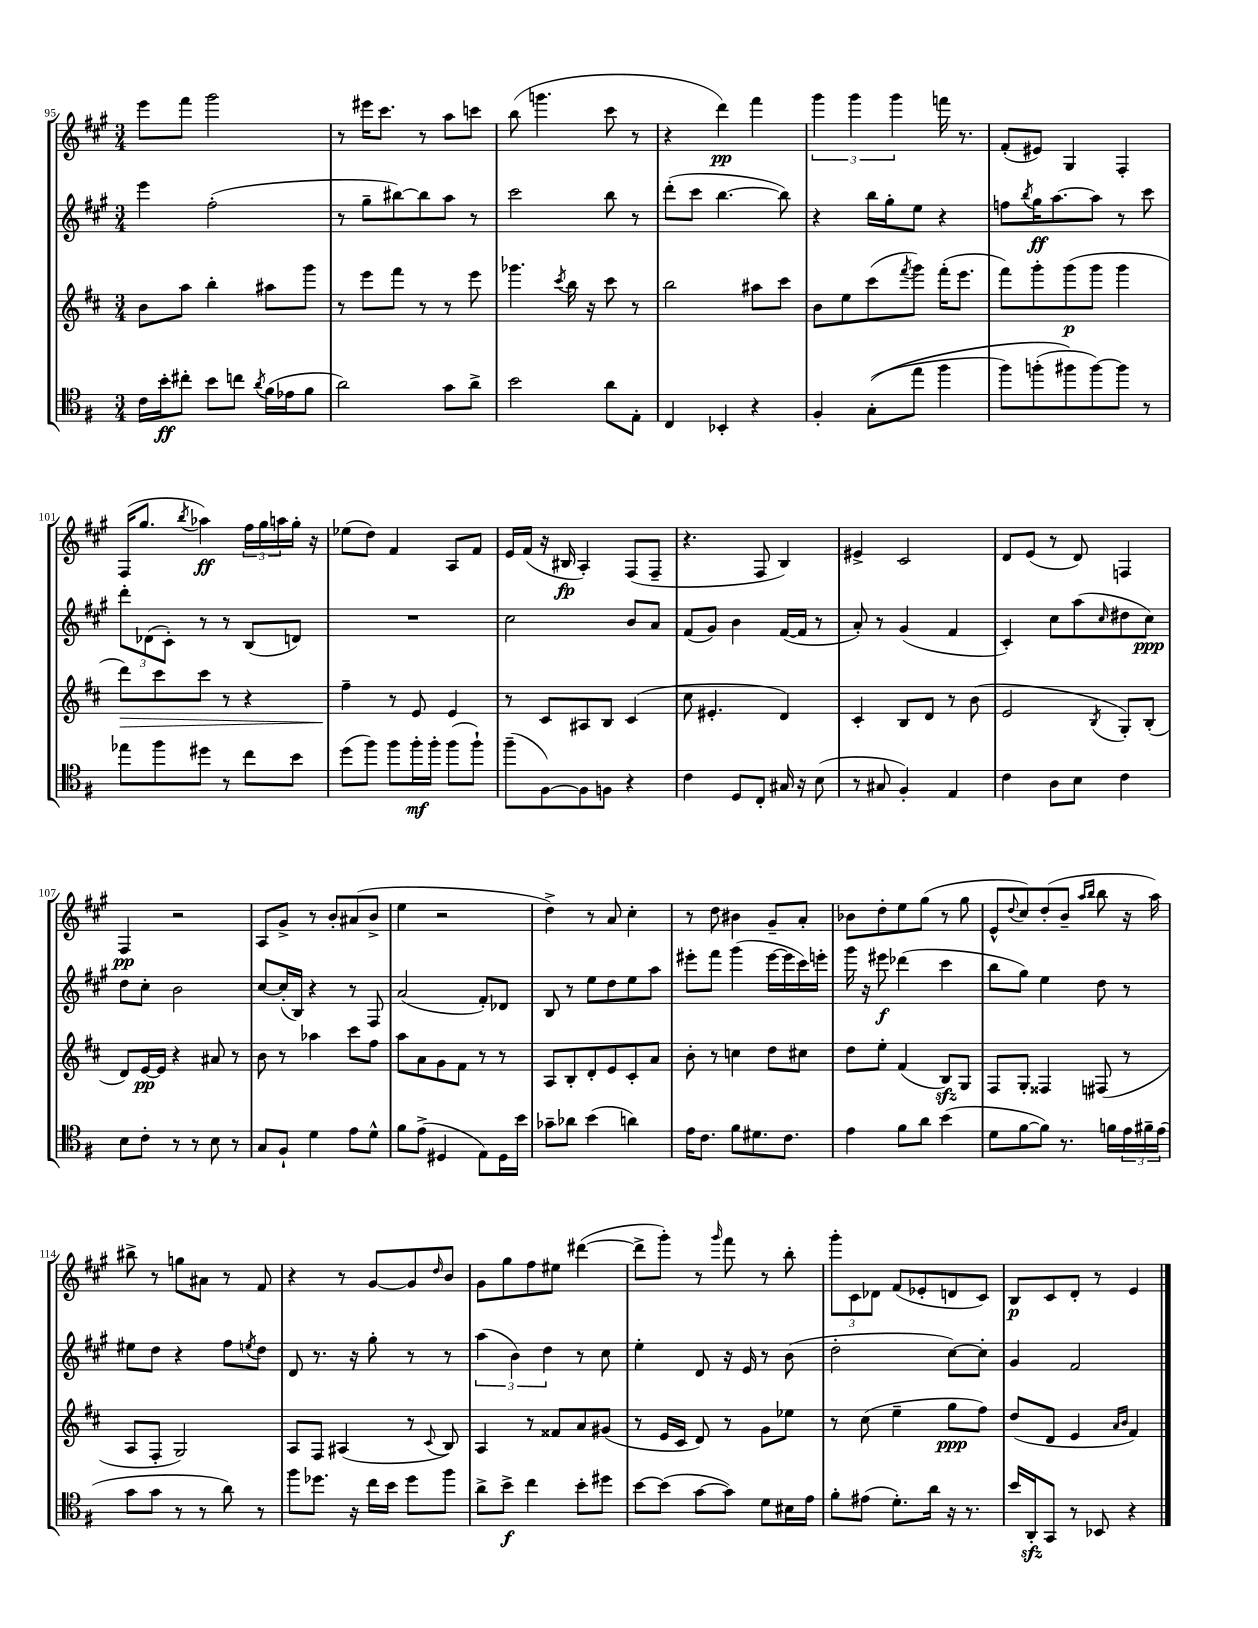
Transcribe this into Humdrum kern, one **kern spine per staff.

**kern	**dynam	**kern	**dynam	**kern	**dynam	**kern	**dynam
*part4	*part4	*part3	*part3	*part2	*part2	*part1	*part1
*staff4	*staff4	*staff3	*staff3	*staff2	*staff2	*staff1	*staff1
*clefC4	*	*clefG2	*	*clefG2	*	*clefG2	*
*k[f#]	*	*k[f#c#]	*	*k[f#c#g#]	*	*k[f#c#g#]	*
*M3/4	*	*M3/4	*	*M3/4	*	*M3/4	*
=95	=95	=95	=95	=95	=95	=95	=95
16c\LL	.	8b\L	.	4eee\	.	8eee\L	.
16b'\J	ff	.	.	.	.	.	.
8cc#X'\J	.	8aa\J	.	.	.	8fff#\J	.
8b\L	.	4bb'\	.	(2ff#'\	.	2ggg#\	.
8ccn\J	.	.	.	.	.	.	.
8qa/	.	.	.	.	.	.	.
(16f#\LL	.	8aa#X\L	.	.	.	.	.
16e-X\J	.	.	.	.	.	.	.
8f#\J	.	8ggg\J	.	.	.	.	.
=96	=96	=96	=96	=96	=96	=96	=96
2a\)	.	8r	.	8r	.	8r	.
.	.	8eee\L	.	8gg#~\L	.	16eee#X\KL	.
.	.	.	.	.	.	8.ccc#\J	.
.	.	8fff#\J	.	[8bb#X\)	.	.	.
.	.	8r	.	8bb#\]	.	8r	.
8g\L	.	8r	.	8aa\J	.	8aa\L	.
8a^\J	.	8eee\	.	8r	.	8cccn\J	.
=97	=97	=97	=97	=97	=97	=97	=97
2b\	.	4.ggg-X\	.	2ccc#\	.	(8bb\	.
.	.	.	.	.	.	4.gggn\	.
.	.	8qccc#/	.	.	.	.	.
.	.	16bb\	.	.	.	.	.
.	.	16r	.	.	.	.	.
8a\L	.	8ccc#\	.	8bb\	.	8ccc#\	.
8E'\J	.	8r	.	8r	.	8r	.
=98	=98	=98	=98	=98	=98	=98	=98
4C/	.	2bb\	.	(8ddd'\L	.	4r	.
.	.	.	.	8ccc#\J	.	.	.
4BB-X'/	.	.	.	[4.bb\	.	4ddd\)	pp
4r	.	8aa#X\L	.	.	.	4fff#\	.
.	.	8ccc#\J	.	8bb\])	.	.	.
=99	=99	=99	=99	=99	=99	=99	=99
4F#'/	.	8b\L	.	4r	.	6ggg#\	.
.	.	8ee\	.	.	.	.	.
.	.	.	.	.	.	6ggg#\	.
((8G'\L	.	(8ccc#\	.	16bb\LL	.	.	.
.	.	.	.	16gg#'\J	.	.	.
.	.	.	.	.	.	6ggg#\	.
.	.	8qfff#/	.	.	.	.	.
8ee\J	.	8ggg\J)	.	8ee\J	.	.	.
4ff#\	.	(16fff#'\KL	.	4r	.	16fffn\	.
.	.	8.eee\J	.	.	.	8.r	.
=100	=100	=100	=100	=100	=100	=100	=100
8ff#\L)	.	8fff#\L)	.	8ffn\L	.	(8f#'/L	.
.	.	.	.	8qbb/	.	.	.
(8ffn'\	.	8ggg'\	.	16gg#\K	ff	8e#X/J)	.
.	.	.	.	[8.aa\	.	.	.
8ff#X\)	.	(8ggg\	p	.	.	4G#/	.
[8ff#\)	.	8ggg\J	.	8aa\J]	.	.	.
8ff#\J]	.	4ggg\	.	8r	.	4F#'/	.
8r	.	.	.	8ccc#\	.	.	.
!!LO:LB:g=z
=101	=101	=101	=101	=101	=101	=101	=101
!	!	!	!LO:HP:b	!	!	!	!
8ee-X\L	.	8ddd\L)	>	12ddd'\L	.	(16F#/KL	.
.	.	.	.	.	.	8.gg#/J	.
.	.	.	.	(12d-X\	.	.	.
8ff#\	.	8ccc#\	.	.	.	.	.
.	.	.	.	12c#'\J)	.	.	.
.	.	.	.	.	.	8qbb/	.
8dd#X\J	.	8ccc#\J	.	8r	.	4aa-X\)	ff
8r	.	8r	.	8r	.	.	.
8cc\L	.	4r	.	(8B/L	.	24ff#\LL	.
.	.	.	.	.	.	24gg#\	.
.	.	.	.	.	.	24aan\	.
8b\J	.	.	.	8dn/J)	.	16gg#'\JJ	.
.	.	.	.	.	.	16r	.
=102	=102	=102	=102	=102	=102	=102	=102
(8dd\L	.	4ff#~\	.	2.r	.	(8ee-X\L	.
8ff#\J)	.	.	.	.	.	8dd\J)	.
8ff#\L	.	8r	]	.	.	4f#/	.
16ff#'\L	mf	8e/	.	.	.	.	.
16ff#'\JJ	.	.	.	.	.	.	.
(8ff#\L	.	4e/	.	.	.	8A/L	.
8ff#`\J)	.	.	.	.	.	8f#/J	.
=103	=103	=103	=103	=103	=103	=103	=103
(8ff#~\L	.	8r	.	2cc#\	.	16e/LL	.
.	.	.	.	.	.	(16f#/JJ	.
[8F#\)	.	8c#/L	.	.	.	16r	.
.	.	.	.	.	.	16B#X/	fp
8F#\]	.	8A#X/	.	.	.	4A'/)	.
8Fn\J	.	8B/J	.	.	.	.	.
4r	.	(4c#/	.	8b/L	.	(8F#/L	.
.	.	.	.	8a/J	.	8F#~/J	.
=104	=104	=104	=104	=104	=104	=104	=104
4c\	.	8cc#\	.	(8f#/L	.	4.r	.
.	.	4.e#X'/	.	8g#/J)	.	.	.
8D/L	.	.	.	4b\	.	.	.
8C'/J	.	.	.	.	.	8F#/	.
16G#X/	.	4d/)	.	([16f#/LL	.	4B/)	.
16r	.	.	.	16f#/JJ]	.	.	.
(8B\	.	.	.	8r	.	.	.
=105	=105	=105	=105	=105	=105	=105	=105
8r	.	4c#'/	.	8a'/)	.	4e#X^/	.
8G#X/	.	.	.	8r	.	.	.
4F#'/)	.	8B/L	.	(4g#/	.	2c#/	.
.	.	8d/J	.	.	.	.	.
4E/	.	8r	.	4f#/	.	.	.
.	.	(8b\	.	.	.	.	.
=106	=106	=106	=106	=106	=106	=106	=106
4c\	.	2e/	.	4c#'/)	.	8d/L	.
.	.	.	.	.	.	(8e/J	.
8A\L	.	.	.	8cc#\L	.	8r	.
8B\J	.	.	.	(8aa\	.	8d/)	.
.	.	8qB/	.	16qqcc#/	.	.	.
4c\	.	8G'/L)	.	8dd#X\	.	4Fn/	.
.	.	(8B'/J	.	8cc#\J)	ppp	.	.
!!LO:LB:g=z
=107	=107	=107	=107	=107	=107	=107	=107
8B\L	.	8d/L)	.	8dd\L	.	4F#/	pp
8c'\J	.	[16e/L	pp	8cc#'\J	.	.	.
.	.	16e/JJ]	.	.	.	.	.
8r	.	4r	.	2b\	.	2r	.
8r	.	.	.	.	.	.	.
8B\	.	8a#X/	.	.	.	.	.
8r	.	8r	.	.	.	.	.
=108	=108	=108	=108	=108	=108	=108	=108
8G/L	.	8b\	.	[8cc#/L	.	8A/L	.
8F#`/J	.	8r	.	(16cc#'/L]	.	8g#^/J	.
.	.	.	.	16B/JJ)	.	.	.
4d\	.	4aa-X\	.	4r	.	8r	.
.	.	.	.	.	.	8b'/L	.
8e\L	.	8ccc#\L	.	8r	.	(8a#X/	.
8d^^\J	.	8ff#\J	.	8F#/	.	8b^/J	.
=109	=109	=109	=109	=109	=109	=109	=109
8f#\L	.	8aa\L	.	(2a/	.	4ee\	.
(8e^\J	.	8a\	.	.	.	.	.
4D#X/	.	8g\	.	.	.	2r	.
.	.	8f#\J	.	.	.	.	.
8E\L)	.	8r	.	8f#'/L)	.	.	.
16D#\L	.	8r	.	8d-X/J	.	.	.
16b\JJ	.	.	.	.	.	.	.
=110	=110	=110	=110	=110	=110	=110	=110
8g-X~\L	.	8A/L	.	8B/	.	4dd^\)	.
8a-X\J	.	8B'/	.	8r	.	.	.
(4b\	.	8d'/	.	8ee\L	.	8r	.
.	.	8e/	.	8dd\	.	8a/	.
4an\)	.	8c#'/	.	8ee\	.	4cc#'\	.
.	.	8a/J	.	8aa\J	.	.	.
=111	=111	=111	=111	=111	=111	=111	=111
16e\KL	.	8b'\	.	8eee#X'\L	.	8r	.
8.c\J	.	.	.	.	.	.	.
.	.	8r	.	8fff#\J	.	8dd\	.
8f#\L	.	4ccn\	.	(4ggg#\	.	4b#X\	.
8.d#X\	.	.	.	.	.	.	.
.	.	8dd\L	.	[16eee#\LL	.	8g#~/L	.
8.c\J	.	.	.	16eee#\]	.	.	.
.	.	8cc#X\J	.	16ccc#\)	.	8a'/J	.
.	.	.	.	16eeen'\JJ	.	.	.
=112	=112	=112	=112	=112	=112	=112	=112
4e\	.	8dd\L	.	16ggg#\	.	8b-X\L	.
.	.	.	.	16r	.	.	.
.	.	8ee'\J	.	8eee#X\	f	8dd'\	.
8f#\L	.	(4f#/	.	(4ddd-X\	.	8ee\	.
8a\J	.	.	.	.	.	(8gg#\J	.
(4b\	.	8Bzz/L)	.	4ccc#\	.	8r	.
.	.	8G/J	.	.	.	8gg#\	.
=113	=113	=113	=113	=113	=113	=113	=113
8d\L	.	8F#/L	.	8bb\L	.	8e^^/L	.
.	.	.	.	.	.	8qqdd/	.
[8f#\	.	8G'/J	.	8gg#\J)	.	8cc#/)	.
8f#\J])	.	4F##X/	.	4ee\	.	(8dd'/	.
8.r	.	.	.	.	.	8b~/J	.
.	.	.	.	.	.	16qqaa/LL	.
.	.	.	.	.	.	16qqbb/JJ	.
.	.	(8F#X/	.	8dd\	.	8bb\	.
16fn\LL	.	.	.	.	.	.	.
24e\	.	8r	.	8r	.	16r	.
24f#X~\	.	.	.	.	.	.	.
.	.	.	.	.	.	16aa\)	.
(24e\JJ	.	.	.	.	.	.	.
!!LO:LB:g=z
=114	=114	=114	=114	=114	=114	=114	=114
8g\L	.	8A/L	.	8ee#X\L	.	8bb#X^\	.
8g\J	.	8F#'/J	.	8dd\J	.	8r	.
8r	.	2G/)	.	4r	.	8ggn\L	.
8r	.	.	.	.	.	8a#X\J	.
8a\)	.	.	.	8ff#\L	.	8r	.
.	.	.	.	8qeen/	.	.	.
8r	.	.	.	8dd\J	.	8f#/	.
=115	=115	=115	=115	=115	=115	=115	=115
8ff#\L	.	8A/L	.	8d/	.	4r	.
8.dd-X\J	.	8F#/J	.	8.r	.	.	.
.	.	(4A#X/	.	.	.	8r	.
16r	.	.	.	16r	.	.	.
16cc\LL	.	.	.	8gg#'\	.	[8g#/L	.
16b\JJ	.	.	.	.	.	.	.
8dd-\L	.	8r	.	8r	.	8g#/]	.
.	.	8qqc#/	.	.	.	16qqdd/	.
8ff#\J	.	8B/)	.	8r	.	8b/J	.
=116	=116	=116	=116	=116	=116	=116	=116
8a^\L	.	4A/	.	(6aa\	.	8g#\L	.
8b^\J	f	.	.	.	.	8gg#\	.
.	.	.	.	6b\)	.	.	.
4cc\	.	8r	.	.	.	8ff#\	.
.	.	.	.	6dd\	.	.	.
.	.	8f##X/L	.	.	.	8ee#X\J	.
8b'\L	.	8a/	.	8r	.	([4ddd#X\	.
8dd#X\J	.	(8g#X/J	.	8cc#\	.	.	.
=117	=117	=117	=117	=117	=117	=117	=117
[8b\L	.	8r	.	4ee'\	.	8ddd#^\L]	.
(8b\J]	.	16e/LL	.	.	.	8ggg#'\J)	.
.	.	16c#/JJ	.	.	.	.	.
[8g\L	.	8d/)	.	8d/	.	8r	.
.	.	.	.	.	.	16qqggg#/	.
8g\J])	.	8r	.	16r	.	8fff#\	.
.	.	.	.	16e/	.	.	.
8d\L	.	8g\L	.	8r	.	8r	.
16B#X\L	.	8ee-X\J	.	(8b\	.	8bb'\	.
16e\JJ	.	.	.	.	.	.	.
=118	=118	=118	=118	=118	=118	=118	=118
8f#'\L	.	8r	.	2dd'\	.	12ggg#'\L	.
.	.	.	.	.	.	12c#\	.
(8e#X\J	.	(8cc#\	.	.	.	.	.
.	.	.	.	.	.	12d-X\J	.
8.d'\L)	.	4ee~\	.	.	.	(8f#/L	.
.	.	.	.	.	.	8e-X'/	.
16a\Jk	.	.	.	.	.	.	.
16r	.	8gg\L	ppp	[8cc#\L)	.	8dn/	.
8.r	.	.	.	.	.	.	.
.	.	8ff#\J)	.	8cc#'\J]	.	8c#/J)	.
=119	=119	=119	=119	=119	=119	=119	=119
16b/LL	.	(8dd/L	.	4g#/	.	8B/L	p
16AAzz'/J	.	.	.	.	.	.	.
8GG/J	.	8d/J	.	.	.	8c#/	.
8r	.	4e/	.	2f#/	.	8d'/J	.
8BB-X/	.	.	.	.	.	8r	.
.	.	16qqa/LL	.	.	.	.	.
.	.	16qqb/JJ	.	.	.	.	.
4r	.	4f#/)	.	.	.	4e/	.
==	==	==	==	==	==	==	==
*-	*-	*-	*-	*-	*-	*-	*-
